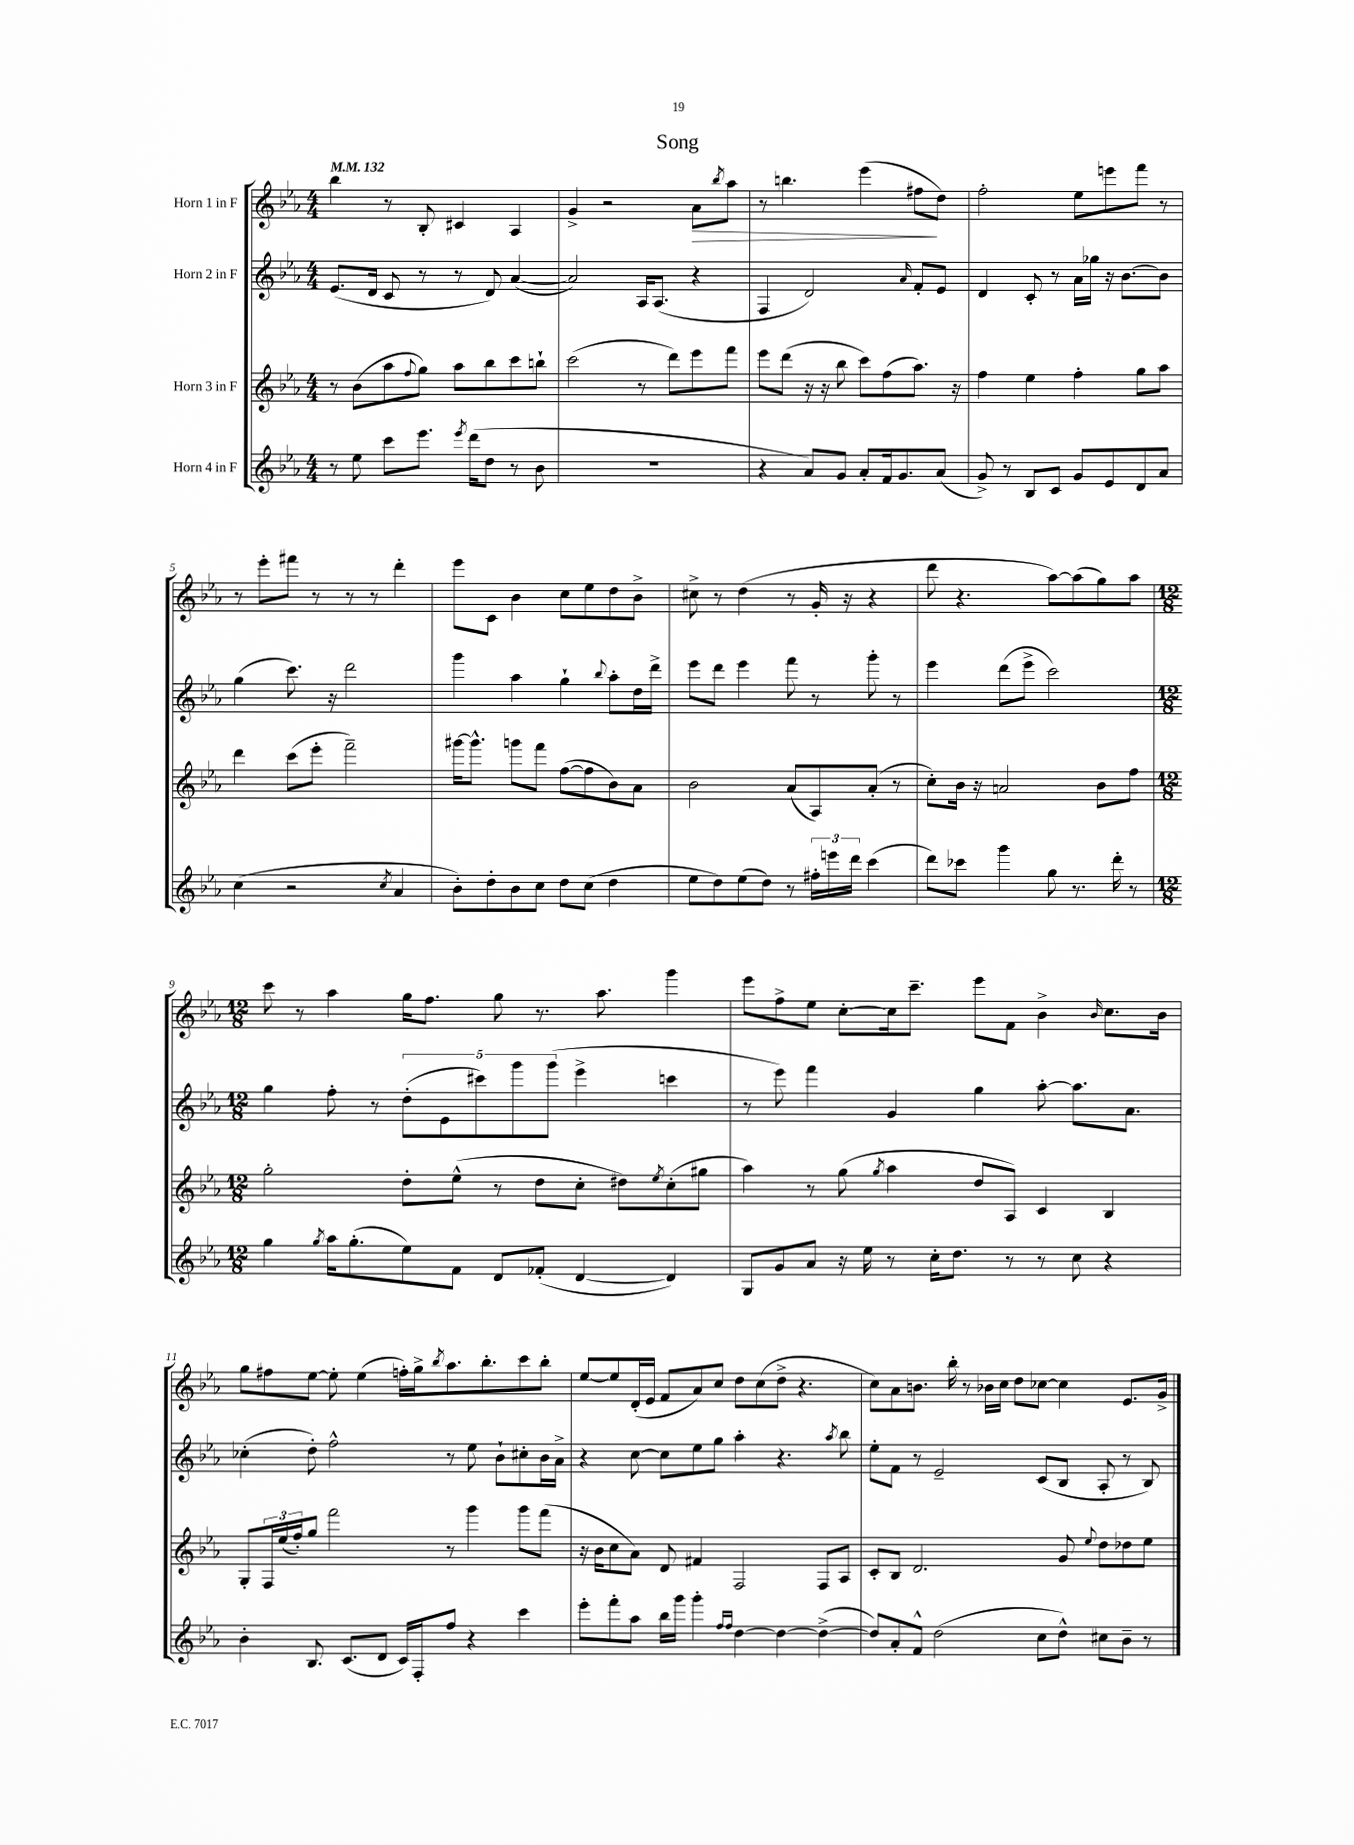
\header { title = "Song" }
<<
\new StaffGroup <<
\new Staff = "s0" \with { instrumentName = "Horn 1 in F" } {
    \clef treble \key ees \major \numericTimeSignature \time 4/4 \tempo 4 = 132
    bes''4 r8 bes8-. cis'4 aes4 |
    g'4-> r2 aes'8\> \acciaccatura { bes''8 } aes''8 |
    r8 b''4. ees'''4( fis''8\! d''8) |
    f''2-. ees''8 e'''8 f'''8 r8 |
    r8 ees'''8-. fis'''8 r8 r8 r8 d'''4-. |
    ees'''8 c'8 bes'4 c''8 ees''8 d''8 bes'8-> |
    cis''8-> r8 d''4( r8 g'16-. r16 r4 |
    d'''8 r4. aes''8~) aes''8( g''8) aes''8 |
    \numericTimeSignature \time 12/8 c'''8 r8 aes''4 g''16 f''8. g''8 r8. aes''8. g'''4 |
    ees'''8 f''8-> ees''8 c''8~-. c''16 c'''8.-- ees'''8 f'8 bes'4-> \grace { bes'16 } c''8. bes'16 |
    g''8 fis''8 ees''8~ ees''8-. ees''4( f''16-.) g''16-> \acciaccatura { bes''8 } aes''8. bes''8.-. c'''8 bes''8-. |
    ees''8~ ees''8 d'16-.( ees'16 f'8 aes'8) c''8 d''8 c''8( d''8-> r4. |
    c''8) aes'8 b'8. bes''16-. r8 bes'16 c''16 d''8 ces''8~ ces''4 ees'8. g'16-> \bar "|." |
}
\new Staff = "s1" \with { instrumentName = "Horn 2 in F" } {
    \clef treble \key ees \major \numericTimeSignature \time 4/4
    ees'8.( d'16 c'8 r8 r8 d'8) aes'4~( |
    aes'2) aes16 aes8.( r4 |
    f4 d'2) \grace { aes'16 } f'8-. ees'8 |
    d'4 c'8-. r8 aes'16 ges''16 r16 bes'8.~ bes'8 |
    g''4( c'''8.) r16 d'''2 |
    g'''4 aes''4 g''4-! \appoggiatura { bes''8 } aes''8-. d''16 d'''16-> |
    ees'''8 d'''8 ees'''4 f'''8 r8 g'''8-. r8 |
    ees'''4 d'''8( ees'''8-> c'''2) |
    \numericTimeSignature \time 12/8 g''4 f''8-. r8 \tuplet 5/4 { d''8-.( ees'8 cis'''8) g'''8 g'''8( } ees'''4-> c'''4 |
    r8 ees'''8) f'''4 g'4 g''4 aes''8~-. aes''8. aes'8. |
    ces''4-.( d''8-.) f''2-^ r8 ees''8 bes'8-! cis''8-. bes'16 aes'16-> |
    r4 c''8~ c''8 ees''8 g''8 aes''4-. r4. \acciaccatura { aes''8 } bes''8 |
    ees''8-. f'8 r8 ees'2-- c'8( bes8 aes8-. r8 bes8) \bar "|." |
}
\new Staff = "s2" \with { instrumentName = "Horn 3 in F" } {
    \clef treble \key ees \major \numericTimeSignature \time 4/4
    r8 bes'8( aes''8 \appoggiatura { f''8 } g''8) aes''8 bes''8 c'''8 b''8-! |
    c'''2( r8 d'''8) ees'''8 f'''8 |
    ees'''8 d'''8( r16 r16 bes''8 c'''8) f''8( aes''8.) r16 |
    f''4 ees''4 f''4-. g''8 aes''8 |
    d'''4 c'''8( ees'''8-. f'''2--) |
    gis'''16~ gis'''8.-^ g'''8 f'''8 f''8~( f''8 bes'8) aes'8 |
    bes'2 aes'8( aes8) aes'8-.( r8 |
    c''8-.) bes'16 r16 a'2 bes'8 f''8 |
    \numericTimeSignature \time 12/8 g''2-. d''8-. ees''8-^( r8 d''8 c''8-. dis''8) \acciaccatura { ees''8 } c''8-.( gis''8 |
    aes''4) r8 g''8( \acciaccatura { g''8 } aes''4 d''8 aes8) c'4 bes4 |
    g8-. \tuplet 3/2 { f16 ees''16( f''16-.) } g''8 f'''2 r8 g'''4 g'''8 f'''8( |
    r16 bes'16 c''8 aes'8) d'8 fis'4 f2 f8 aes8 |
    c'8-. bes8 d'2. g'8 \appoggiatura { ees''8 } d''8 des''8 ees''8 \bar "|." |
}
\new Staff = "s3" \with { instrumentName = "Horn 4 in F" } {
    \clef treble \key ees \major \numericTimeSignature \time 4/4
    r8 ees''8 c'''8 ees'''8. \acciaccatura { ees'''8 } d'''16( d''8 r8 bes'8 |
    R1 |
    r4 aes'8) g'8 aes'8-. f'16 g'8. aes'8( |
    g'8->) r8 bes8 c'8 g'8 ees'8 d'8 aes'8 |
    c''4( r2 \acciaccatura { c''8 } aes'4 |
    bes'8-.) d''8-. bes'8 c''8 d''8 c''8( d''4 |
    ees''8 d''8) ees''8( d''8) r8 \tuplet 3/2 { fis''16-. e'''16 d'''16 } c'''4( |
    d'''8) ces'''8 g'''4 g''8 r8. d'''16-. r8 |
    \numericTimeSignature \time 12/8 g''4 \acciaccatura { g''8 } aes''16 g''8.-.( ees''8) f'8 d'8 fes'8-.( d'4~ d'4) |
    g8 g'8 aes'8 r16 ees''16 r8 c''16-. d''8. r8 r8 c''8 r4 |
    bes'4-. bes8. c'8.( d'8 c'16) f16-. f''8 r4 c'''4 |
    ees'''8-. f'''8-. aes''8 bes''16 g'''16 g'''4-. \grace { f''16 f''16 } d''4~ d''4~ d''4~->( |
    d''8) aes'8-. f'8-^ d''2( c''8 d''8-^) cis''8 bes'8-- r8 \bar "|." |
}
>>
>>
